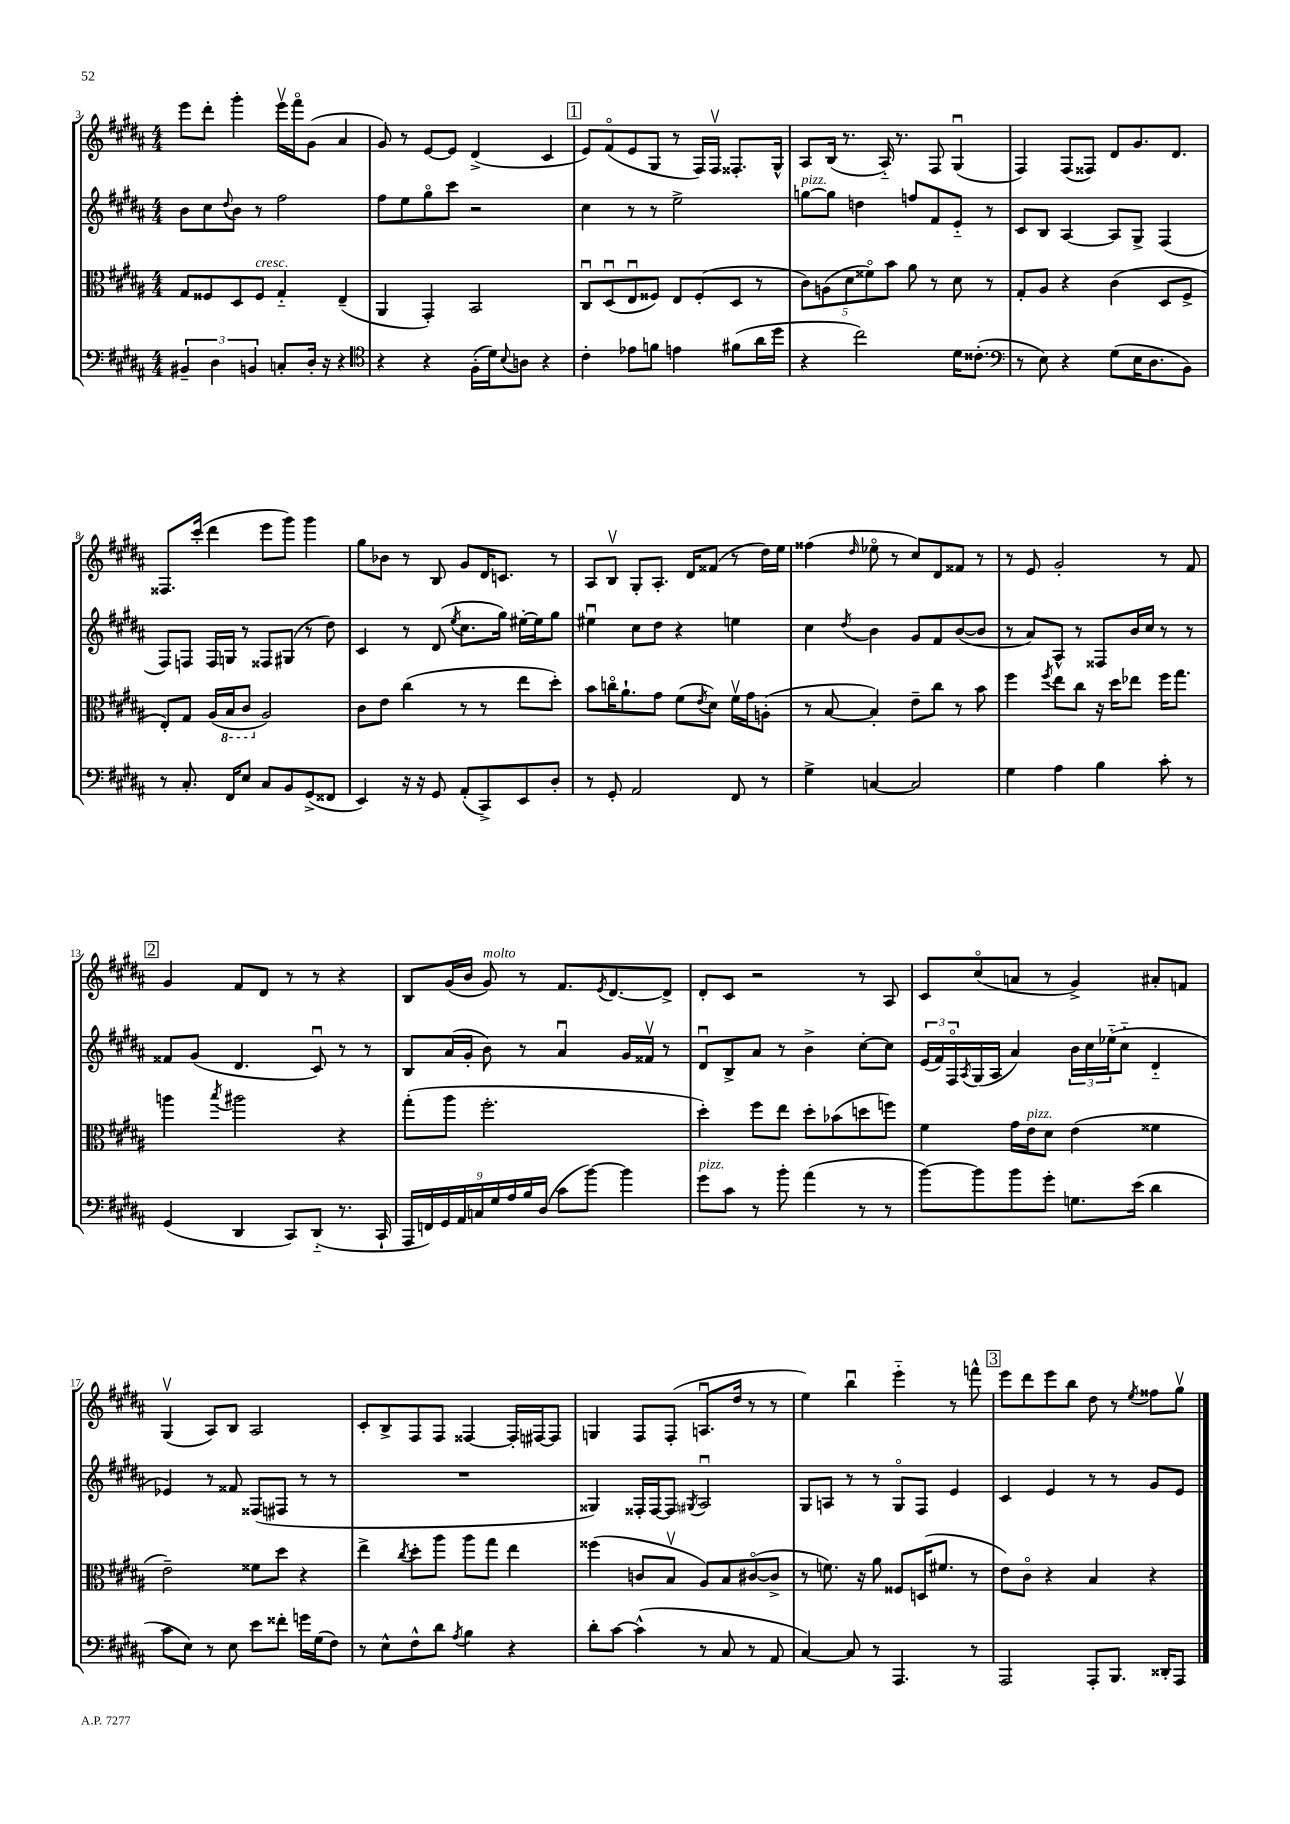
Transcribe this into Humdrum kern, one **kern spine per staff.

**kern	**kern	**kern	**kern
*staff4	*staff3	*staff2	*staff1
*clefF4	*clefC3	*clefG2	*clefG2
*k[f#c#g#d#a#]	*k[f#c#g#d#a#]	*k[f#c#g#d#a#]	*k[f#c#g#d#a#]
*M4/4	*M4/4	*M4/4	*M4/4
6BB#~/	8G#/L	8b\L	8eee\L
.	8F##/	8cc#\	8ddd#'\J
6D#\	.	.	.
.	.	8qqdd#/	.
.	8D#/	8b\J	4ggg#'\
6BB/	.	.	.
.	8F##/J	8r	.
8C'/L	4G#'~/	2ff#\	16eeev\LL
.	.	.	16fff#o\J
16D#'/Jk	.	.	(8g#\J
16r	.	.	.
4r	(4E~/	.	4a#/
=	=	=	=
*clefC4	*	*	*
4r	4AA#/	8ff#\L	8g#/)
.	.	8ee\	8r
4r	4GG#'/)	8gg#o\	[8e/L
.	.	8ccc#\J	8e/]J
(16F#'\LL	2BB/	2r	(4d#^/
16d#\J)	.	.	.
8qqB/	.	.	.
8A\J	.	.	.
4r	.	.	4c#/
=	=	=	=
4c#'\	8C#u/L	4cc#\	8e/L)
.	(8D#u/	.	(8f#o/
8e-\L	8Eu/	8r	8e/
8f\J	8F##/J)	8r	8G#/J
4e\	8E/L	2ee^\	8r
.	(8F##'/	.	16F#/LL)
.	.	.	16F#v/JJ
(8f#\L	8D#/J	.	8.F##'/L
16a#\L	8r	.	.
16dd#\JJ	.	.	16G#^^/Jk
=	=	=	=
4r	10c#\L)	[8gg\L	8A#/L
.	(10A\	.	.
.	.	8gg\]J	(16B/Jk
.	.	.	8.r
.	10d#\	.	.
2cc#\)	.	4dd\	.
.	10f##o\)	.	.
.	.	.	16A#'~/)
.	10b\J	.	.
.	.	.	8.r
.	8a#\	8ff/L	.
.	8r	8f#/	8F#/
16d#\LK	8d#\	8e'~/J	(4G#u/
(8.c##'\J	.	.	.
.	8r	8r	.
=	=	=	=
*clefF4	*	*	*
8r	8G#'/L	8c#/L	4F#/)
8E\)	8A#/J	8B/J	.
4r	4r	[4A#/	(8F#/L
.	.	.	8F##/J)
(8G#\L	(4c#\	8A#/]L	8d#/L
16E\K	.	8G#^/J	8.g#/
8.D#\	.	.	.
.	8D#/L	(4F#/	.
.	.	.	8.d#/J
8BB\J)	8F#^/J	.	.
=	=	=	=
8r	8E'/L)	8F#/L)	8.F##/L
8.C#'/	8G#/J	8F/J	.
.	.	.	(16ccc#'/Jk
.	(16A#/LL	16F/LL	4ddd#\
16FF#/LK	16BB/J	16G/JJ	.
8E/J	8C#/J	8r	.
8C#/L	2A#/)	8F##/L	8eee\L
8BB/	.	(8G#/J	8ggg#\J)
(8GG#^/	.	8r	4ggg#\
8FF##/J	.	8dd#\)	.
=	=	=	=
4EE/)	8c#\L	4c#/	8gg#\L
.	8e\J	.	8b-\J
16r	(4cc#\	8r	8r
16r	.	.	.
8GG#/	.	(8d#/	8B/
.	.	8qee/	.
(8AA#'/L	8r	8.cc#\L	8g#/L
8CC#^/)	8r	.	16d#/K
.	.	16gg#\Jk)	8.c/J
8EE/	8ee\L	[16ee#'\LL	.
.	.	16ee#\]J	.
8D#'/J	8dd#'\J)	8gg#\J	8r
=	=	=	=
8r	8b\L	4ee#u\	8A#/L
8GG#'/	16cco\K	.	8Bv/J
.	8.a#`\	.	.
2AA#/	.	8cc#\L	8G#'/L
.	8g#\J	8dd#\J	8.A#'/J
.	(8f#\L	4r	.
.	.	.	16d#/LK
.	8qe/	.	.
.	8d#\J)	.	(8f##/J
8FF#/	16f#v\LL	4ee\	8r
.	16g#\J	.	.
8r	(8A'\J	.	16dd#\LL)
.	.	.	16ee\JJ
=	=	=	=
4G#^\	8r	4cc#\	(4ff##\
.	[8B/	.	.
.	.	8qdd#/	16qqdd#/
[4C/	4B'/])	4b\	8ee-o\
.	.	.	8r
2C/]	8e~\L	8g#/L	8cc#/L)
.	8cc#\J	8f#/	8d#/
.	8r	([8b/	8f##/J
.	8b\	8b/]J	8r
=	=	=	=
4G#\	4ff#\	8r	8r
.	.	8a#/L)	8e/
.	8qff#/	.	.
4A#\	8ee\L	8A#^^/J	2g#'/
.	8cc#\J	8r	.
4B\	16r	8F##/L	.
.	16dd#\LK	.	.
.	8ee-\J	16b/L	.
.	.	16cc#/JJ	.
8c#'\	16ff#\LK	8r	8r
.	8.gg#\J	.	.
8r	.	8r	8f#/
=	=	=	=
(4GG#/	4aa\	8f##/L	4g#/
.	.	(8g#/J	.
.	8qbb/	.	.
4DD#/	2aa#\	4.d#/	8f#/L
.	.	.	8d#/J
8CC#/L)	.	.	8r
(8DD#'~/J	.	8c#u/)	8r
8.r	4r	8r	4r
.	.	8r	.
16CC#`/	.	.	.
=	=	=	=
18AAA#/LL	(8gg#'\L	8B/L	8B/L
18FF/)	.	.	.
18GG#/	.	.	.
.	8aa#\J	(16a#/L	(16g#/L
18AA#/	.	.	.
.	.	16g#'/JJ	16b/JJ
18C/	.	.	.
.	2.ff#'\	8b\)	8g#/)
18G#/	.	.	.
18A#/	.	.	.
.	.	8r	8r
18B/	.	.	.
(18D#/JJ	.	.	.
8c#\L	.	4a#u/	8.f#/L
[8b\J)	.	.	.
.	.	.	8qe/
.	.	.	[8.d#/
4b\]	.	16g#/LL	.
.	.	16f##v/JJ	.
.	.	8r	8d#^/]J
=	=	=	=
8g#\L	4dd#'\)	8d#u/L	8d#'/L
8c#\J	.	8B^/	8c#/J
8r	8ff#\L	8a#/J	2r
8b'\	8ee\J	8r	.
(4a#\	8dd#'\L	4b^\	.
.	(8b-\	.	.
8r	8dd\	[8cc#'\L	8r
8r	8ff\J)	8cc#\]J	8A#/
=	=	=	=
[8b\L)	4f#\	(24e/LL	8c#/L
.	.	24f#/)	.
.	.	24F#o/	.
.	.	8qA#/	.
8b\]	.	(16G#/	(8cc#o/
.	.	16A#/JJ	.
8b\	16g#\LL	4a#/)	8a/J
.	16e\J	.	.
8g#'\J	8d#\J	.	8r
8.G\L	(4e\	24b\LL	4g#^/)
.	.	24cc#\	.
.	.	(24ee-'~\J	.
.	.	8cc#'~\J	.
(16e\Jk	.	.	.
4d#\	4f##\	4d#'~/	8a#'/L
.	.	.	8f/J
=	=	=	=
8c#\L	2e~\)	4e-/)	(4G#v/
8E\J)	.	.	.
8r	.	8r	8A#/L)
8E\	.	8f##/	8B/J
8e\L	8f##\L	(8F##/L	2A#/
8f##'\J	8dd#\J	8F#/J	.
16g\LL	4r	8r	.
(16G#\J	.	.	.
8F#\J)	.	8r	.
=	=	=	=
8r	4ee^\	1r	8c#'/L
8E^^\L	.	.	8B^/
.	8qcc#/	.	.
8F#^^\	8dd#'\L	.	8F#/
8d#\J	8aa#\J	.	8F#/J
8qA#/	.	.	.
4B\	8aa#\L	.	[4F##/
.	8gg#\J	.	.
4r	4ee\	.	16F##'/]LL
.	.	.	[16F#/J
.	.	.	8F#/]J
=	=	=	=
8d#'\L	(4ff##\	4G##/)	4G/
[8c#\J	.	.	.
(4c#^^\]	8c/L	16F##'/LL	8F#/L
.	.	[16F##/J	.
.	8Bv/J	8F##/]J	(8F#'/J
.	.	8qG#/	.
8r	8A#/L)	2A#u/	8.Au/L
8C#/	8B/	.	.
.	.	.	16dd#/Jk
8r	([8c#o/	.	8r
8AA#/	8c#^/]J	.	8r
=	=	=	=
[4C#/)	8r	8G#/L	4ee\)
.	8.f\)	8A/J	.
8C#/]	.	8r	4bbu\
.	16r	.	.
8r	8a#\	8r	.
4.AAA#/	8F##/L	8G#o/L	4eee'~\
.	(16D/K	8F#/J	.
.	8.f#/J	.	.
.	.	4e/	8r
8r	8r	.	8fff^^\
=	=	=	=
2AAA#/	8e\L)	4c#/	8eee\L
.	8c#o\J	.	8ddd#\
.	4r	4e/	8eee\
.	.	.	8bb\J
8AAA#'/L	4B/	8r	8dd#\
8.BBB/J	.	8r	8r
.	.	.	8qee/
.	4r	8g#/L	8ff##\L
16DD##'/LK	.	.	.
8AAA#/J	.	8e/J	8gg#v\J
==	==	==	==
*-	*-	*-	*-
